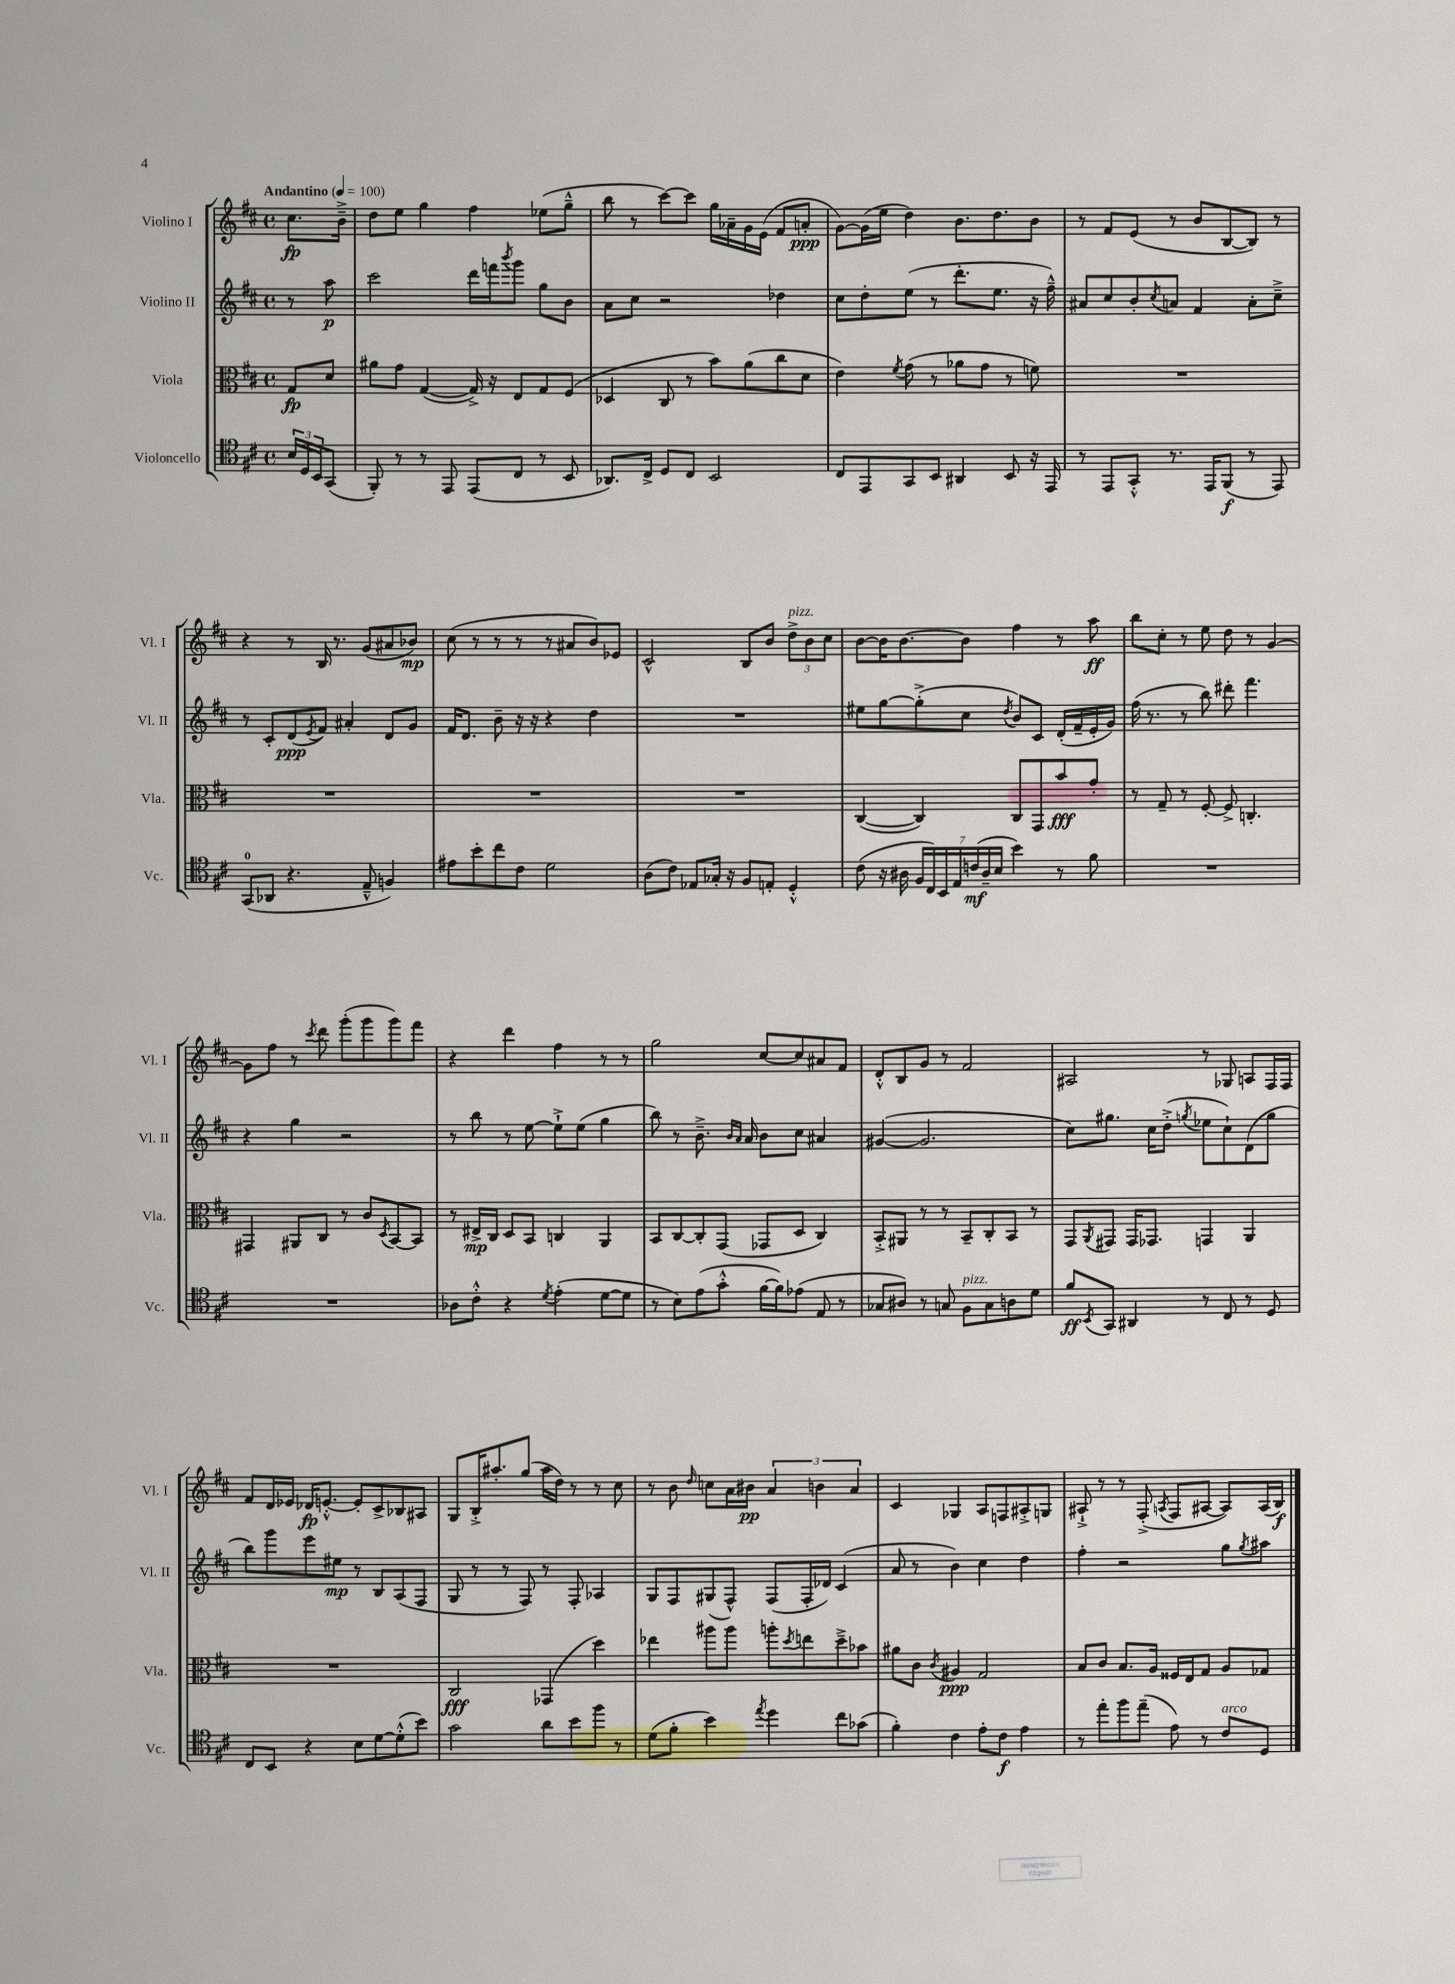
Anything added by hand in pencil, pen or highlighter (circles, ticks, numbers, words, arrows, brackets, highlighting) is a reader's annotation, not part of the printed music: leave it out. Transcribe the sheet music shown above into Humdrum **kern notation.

**kern	**kern	**kern	**kern
*staff4	*staff3	*staff2	*staff1
*clefC4	*clefC3	*clefG2	*clefG2
*k[f#c#]	*k[f#c#]	*k[f#c#]	*k[f#c#]
*M4/4	*M4/4	*M4/4	*M4/4
*met(c)	*met(c)	*met(c)	*met(c)
*MM100	*MM100	*MM100	*MM100
24B	8G	8r	8.cc#
24D	.	.	.
24BB	.	.	.
(8GG	8d	8aa	.
.	.	.	16b~^
=	=	=	=
8FF#')	8a#	2ccc#	8dd
8r	8g	.	8ee
8r	([4G	.	4gg
8EE	.	.	.
(8EE	16G^])	16ddd	4ff#
.	16r	16fff	.
.	.	8qbbb	.
8C#	8E	8ggg	.
8r	8G	8gg	(8ee-
8BB	(8F#	8b	8gg~^^
=	=	=	=
8.AA-)	4D-	8a	8bb
.	.	8cc#	8r
16C#^	.	.	.
8D	8C#	2r	[8ccc#)
8C#	8r	.	8ccc#]
2BB	8b)	.	16gg
.	.	.	16a-~
.	(8a	.	16g
.	.	.	(16e
.	8cc#	4dd-	8f#
.	8d	.	8a'
=	=	=	=
8C#	4e)	8cc#	[8g)
8EE	.	8dd'	(16g]
.	.	.	16ee
.	8qf#	.	.
8GG	(8g	(8ee	4dd)
8BB	8r	8r	.
4AA#	8a-	8.ddd'	8.b
.	8g	.	.
.	.	8.ee	8.dd
8BB	8r	.	.
16r	8f)	16r	8b
16EE	.	16ff#~^^)	.
=	=	=	=
8r	1r	8a#	8r
8EE	.	8cc#	8f#
8GG'^^	.	8b'	(8e
.	.	8qcc#	.
8.r	.	8a	8r
.	.	4f#	8b
16EE	.	.	.
(8FF#	.	.	[8B
8r	.	8a'	8B])
8EE)	.	8cc#~^	8r
=	=	=	=
(8GG	1r	8r	4r
8AA-	.	8c#'	.
4.r	.	(8d	8r
.	.	8qe	.
.	.	8f#)	16B
.	.	.	8.r
.	.	4a#'	.
8E~^^	.	.	(8g
4F)	.	8d	8a#
.	.	8g	8b-)
=	=	=	=
8e#	1r	16f#	(8cc#
.	.	8.d	.
8b'	.	.	8r
8cc#	.	8b~	8r
8c#	.	16r	8r
.	.	16r	.
2d	.	4r	8r
.	.	.	8a#
.	.	4dd	8b)
.	.	.	8e-
=	=	=	=
(8A	1r	1r	2c#^^
8c#)	.	.	.
8E-	.	.	.
16G-'	.	.	.
16r	.	.	.
8F#	.	.	8B
8E'	.	.	8b
4D'^^	.	.	12dd^
.	.	.	12b
.	.	.	12cc#
=	=	=	=
(8c#	([4C#	8ee#	[8b
16r	.	[8gg	16b]
16A#	.	.	[8.b
28F#	4C#])	(8gg'^]	.
28C#)	.	.	.
28BB	.	.	.
28E	.	.	.
.	.	8cc#	8b]
(28c	.	.	.
28A#~	.	.	.
28B	.	.	.
.	.	8qdd	.
4b)	8C#	8b)	4ff#
.	8GG	8c#	.
8r	8b	(16d'	8r
.	.	16f#~	.
8f#	8g'	16e'	8aa
.	.	16g)	.
=	=	=	=
1r	8r	(16ff#	8bb
.	.	8.r	.
.	8G~	.	8cc#'
.	8r	8r	8r
.	[8F#'	8bb)	8ee
.	8F#^]	8ddd#'	8dd
.	4.C'	4.fff#	8r
.	.	.	[4g
=	=	=	=
1r	4GG#	4r	8g]
.	.	.	8ff#
.	8AA#	4gg	8r
.	.	.	8qccc#
.	8C#	.	8ddd
.	8r	2r	(8ggg'
.	8c#	.	8ggg
.	8qD	.	.
.	[8BB	.	8ggg)
.	8BB]	.	8fff#
=	=	=	=
8A-	8r	8r	4r
8c#'^^	16E#^	8bb	.
.	16C#	.	.
4r	8D	8r	4ddd
.	8BB	[8ee	.
8qd	.	.	.
(4e'	4C	8ee`^]	4ff#
.	.	(8ee	.
[8d	4AA	4gg	8r
8d]	.	.	8r
=	=	=	=
8r	8BB	8bb)	2gg
8B)	[8C#	8r	.
(8e	8C#']	8.b~^	.
8g'^^	(8GG	.	.
.	.	16qqb	.
.	.	16qqa	.
.	.	16a	.
[16f#	8GG-	8b	[8cc#
16f#])	.	.	.
(8e-	8D	8cc#	8cc#]
8E	4C#)	4a#	8a#
8r	.	.	8f#
=	=	=	=
8G-	8BB'^	([4g#	8d'^^
8A#)	8AA#	.	8B
8r	8r	2.g#]	8g
8G	8r	.	8r
8F#	8BB~	.	2f#
8G	8C#'	.	.
8A	8BB	.	.
8d	8r	.	.
=	=	=	=
8f#	8GG	8cc#)	2A#
8qBB	8qAA	.	.
8GG	8GG#	8.gg#	.
4AA#	16GG#	.	.
.	8.GG-	16cc#	.
.	.	(8dd'^	.
.	.	8qgg	.
8r	4GG	8ee-	8r
8C#	.	8cc#`)	8G-
8r	4AA	(8d	8A
8D	.	8gg	16F#
.	.	.	16F#
=	=	=	=
8C#	1r	8bb)	8f#
8BB	.	8ggg	16d
.	.	.	16e-
4r	.	8eee	16d-
.	.	.	[8.e'^^
.	.	8ee#	.
8B	.	8r	8e']
[8d	.	8B	8c#^
(8d'^^]	.	(8A	8B-
8b)	.	8F#	8A#
=	=	=	=
2g	2C#	8G	8G
.	.	8r	16B'^
.	.	.	8.aa#'
.	.	8r	.
.	.	8F#)	(8gg
8a	(4GG-	8r	16aa#
.	.	.	16dd)
8b	.	8F#'	8r
8ff#	4dd)	4A-	8r
8r	.	.	8cc#
=	=	=	=
(8d	4ee-	8G	8r
8f#'	.	8F#	8b
.	.	.	16qqdd
4b)	8aa#	(8G#	8cc
.	8aa#	8F#^^)	16a
.	.	.	16b#
8qee	.	.	.
4dd	8aa'	(8F#	6a
.	8qdd	.	.
.	8ee	16F#'	.
.	.	.	6b
.	.	16d-)	.
8cc#	8dd~^	(4c#	.
.	.	.	6a
(8g-	8b-	.	.
=	=	=	=
4f#')	8a#	8a	4c#
.	8c#	8r	.
.	8qc#	.	.
4c#	4A#	4b)	4G-
8e'	2G	4cc#	8A
8c#	.	.	8F
4e	.	4dd	8A#'^
.	.	.	8G
=	=	=	=
8r	8B	4ff#'	8A#`^
8ee'	8c#	.	8r
8ff#	8.B	2r	8r
(8ee~	.	.	(8F#'^
.	16A	.	.
.	.	.	8qA
8e)	16F##	.	8F#
.	16E	.	.
8r	8G	.	[8A#
8c#	8A	8gg	8A#])
.	.	8qgg	.
8D	8G-	8aa#	(16A#
.	.	.	16B)
==	==	==	==
*-	*-	*-	*-
